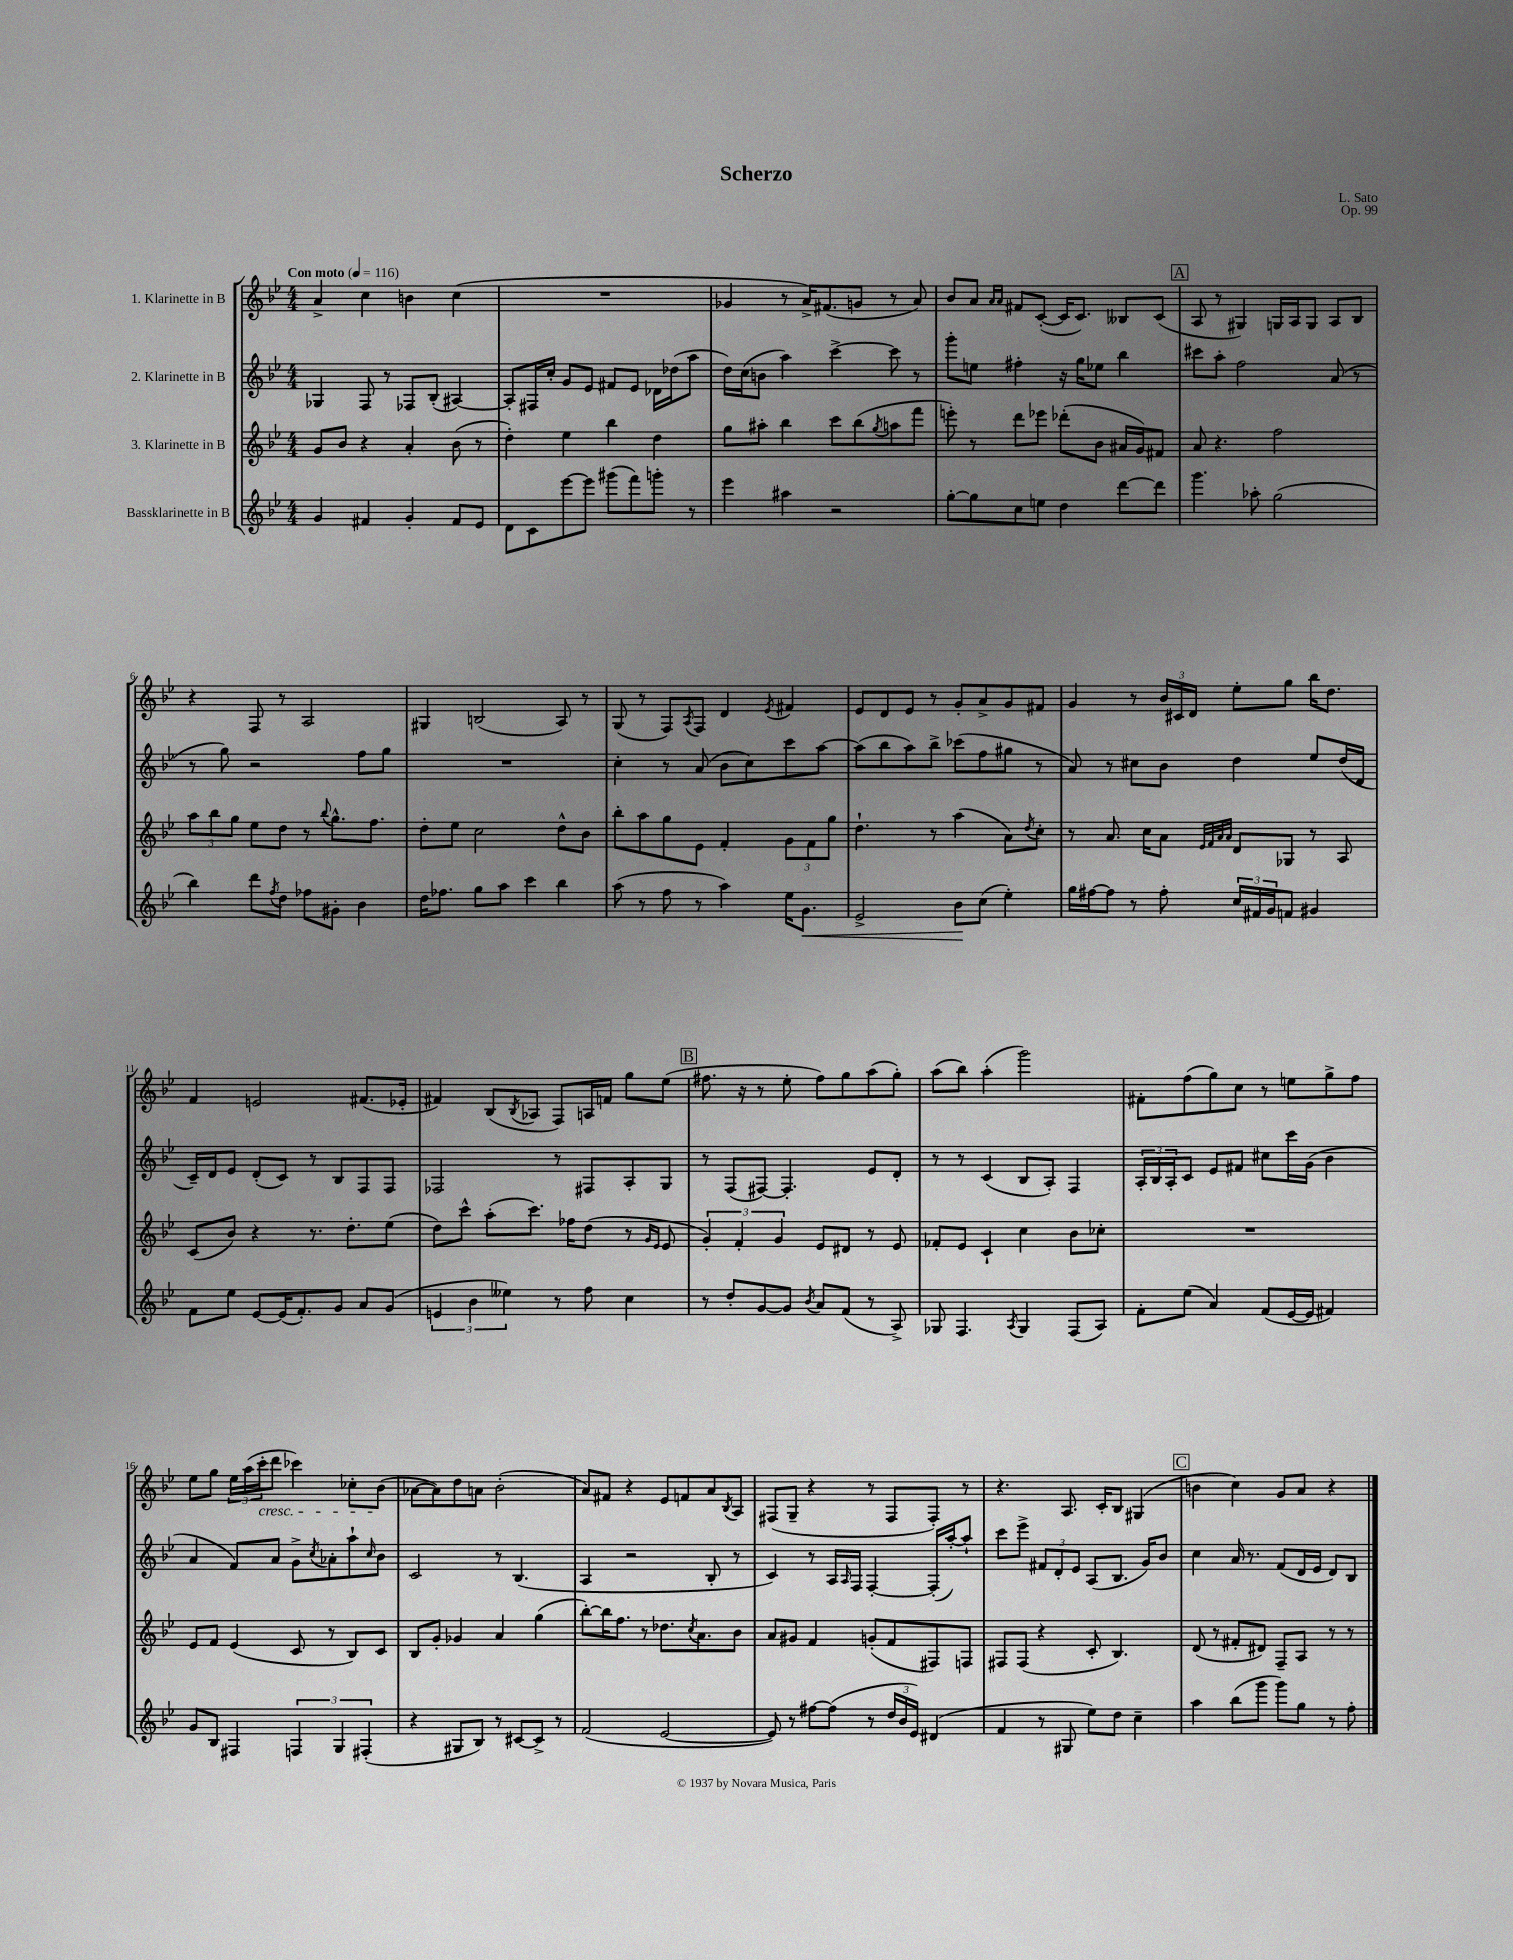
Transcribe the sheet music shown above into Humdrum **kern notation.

**kern	**kern	**kern	**kern
*staff4	*staff3	*staff2	*staff1
*clefG2	*clefG2	*clefG2	*clefG2
*k[b-e-]	*k[b-e-]	*k[b-e-]	*k[b-e-]
*M4/4	*M4/4	*M4/4	*M4/4
*MM116	*MM116	*MM116	*MM116
4g	8g	4G-	4a^
.	8b-	.	.
4f#	4r	8F	4cc
.	.	8r	.
4g'	4a'	8F-	4b
.	.	(8B-'	.
8f#	(8b-	[4A#)	(4cc
8e-	8r	.	.
=	=	=	=
8d	4dd')	8A#']	1r
8c	.	16F#	.
.	.	16cc'	.
[8eee-	4ee-	8g	.
8eee-]	.	8e-	.
(8ggg#	4bb-	8f#	.
8fff)	.	8e-	.
8ggg'	4dd	16d-	.
.	.	(16dd-	.
8r	.	8aa	.
=	=	=	=
4eee-	8gg	16dd)	4g-
.	.	(16cc	.
.	8aa#'	8b	.
4aa#	4bb-	4aa)	8r
.	.	.	16a^)
.	.	.	(8.f#
2r	8ccc	[4ccc^	.
.	(8bb-	.	8g
.	8qgg	.	.
.	8aa	8ccc]	8r
.	8fff	8r	8a)
=	=	=	=
[8gg'	8eee')	8ggg'	8b-
8gg]	8r	8ee	8a
.	.	.	16qqa
.	.	.	16qqa
8cc	8ddd	4ff#'	8f#
8ee	8eee-	.	([8c'
4dd	(8ddd-'	16r	16c]
.	.	16gg	8.c)
.	8b-	8ee-	.
[8ddd	16a#	4bb-	8B--
.	16g)	.	.
8ddd]	8f#	.	(8c
=	=	=	=
4.ggg	8a	8ccc#	8A
.	4.r	8aa'	8r
.	.	2ff	4G#)
8aa-'	.	.	.
(2gg	2ff	.	16G
.	.	.	16A
.	.	.	8G
.	.	(8a	8A
.	.	8r	8B-
=	=	=	=
4bb-)	12aa	8r	4r
.	12bb-	.	.
.	.	8gg)	.
.	12gg	.	.
8ddd	8ee-	2r	8F
8qff	.	.	.
8dd	8dd	.	8r
8ff-	8r	.	2A
.	8qqbb-	.	.
8g#'	8.gg^^	.	.
4b-	.	8ff	.
.	8.ff	.	.
.	.	8gg	.
=	=	=	=
16dd	8dd'	1r	4G#
8.ff-	.	.	.
.	8ee-	.	.
8gg	2cc	.	(2B
8aa	.	.	.
4ccc	.	.	.
4bb-	8dd^^	.	8A)
.	8b-	.	8r
=	=	=	=
(8aa	8bb-'	4cc'	(8G
8r	8aa	.	8r
8ff	8gg	8r	8F)
.	.	.	8qA
8r	8e-	(8a	8F
4aa)	4f'	8b-	4d
.	.	8cc)	.
.	.	.	8qe-
16ee-	12g	8ccc	4f#
8.g	.	.	.
.	12f	.	.
.	.	[8aa	.
.	12gg	.	.
=	=	=	=
2e-^	4.dd`	(8aa]	8e-
.	.	8bb-	8d
.	.	8aa)	8e-
.	8r	8bb-^	8r
8b-	(4aa	(8ccc-	8g'
(8cc	.	8ff	8a^
4ee-')	8a)	8gg#	8g
.	8qdd	.	.
.	8cc'	8r	8f#
=	=	=	=
16gg	8r	8a)	4g
[16ff#	.	.	.
8ff#]	8.a	8r	.
8r	.	8cc#	8r
.	16cc	.	.
8ff#'	8a	8b-	24b-
.	.	.	24c#
.	.	.	24d
.	32qqe-	.	.
.	32qqf	.	.
.	32qqa	.	.
.	32qqa	.	.
24cc	8d	4dd	8ee-'
24f#	.	.	.
24g	.	.	.
8f	8G-	.	8gg
4g#	8r	8ee-	16bb-
.	.	.	8.dd
.	8A	(16dd	.
.	.	16d	.
=	=	=	=
8f	(8c	16c~)	4f
.	.	16d	.
8ee-	8b-)	8e-	.
[8e-	4r	(8d'	2e
(16e-]	.	8c)	.
8.f')	.	.	.
.	8.r	8r	.
8g	.	8B-	.
.	8.dd'	.	.
8a	.	8F	(8.f#
(8g	(8ee-	8F	.
.	.	.	16e-'
=	=	=	=
6e	8dd)	2F-	4f#)
.	8ccc^^	.	.
6b-	.	.	.
.	(8aa'	.	(8B-
6ee--)	.	.	.
.	.	.	8qB-
.	8.ccc)	.	8A-
8r	.	8r	8F)
.	16ff-	.	.
8ff	(8dd	8F#	16A
.	.	.	16f
4cc	8r	8A'	8gg
.	16qqg	.	.
.	16qqe-	.	.
.	8e-	8G	(8ee-
=	=	=	=
8r	6g')	8r	8.ff#
8dd'	.	(8F	.
.	6f'	.	.
.	.	.	16r
[8g	.	[8F#)	8r
.	6g	.	.
8g]	.	4.F#']	8ee-'
8qb-	.	.	.
8a	8e-	.	8ff#)
(8f	8d#	.	8gg
8r	8r	8e-	(8aa
8A^)	8e-	8d'	8gg')
=	=	=	=
8G-	8f-'	8r	(8aa
4.F	8e-	8r	8bb-)
.	4c`	(4c	(4aa'
8qA	.	.	.
4G-	4cc	8B-	2ggg)
.	.	8A')	.
(8F	8b-	4F	.
8A)	8cc-'	.	.
=	=	=	=
8f'	1r	24A'	8f#'
.	.	24B-	.
.	.	24A'	.
(8ee-	.	8c	(8ff
4a)	.	8e-	8gg)
.	.	8f#	8cc
(8f	.	8cc#	8r
[16e-	.	16ccc	8ee
16e-]	.	(16g	.
4f#)	.	4b-	8gg^
.	.	.	8ff
=	=	=	=
8g	8e-	4a	8ee-
8B-	8f	.	8gg
4F#	(4e-	8f)	24ee-
.	.	.	(24aa
.	.	.	24ccc'
.	.	8a	8ddd
6F	8c	8g^	4ccc-)
.	.	8qcc	.
.	8r	8a-'	.
6G	.	.	.
.	8B-)	8aa`	8cc-'
(6F#'	.	.	.
.	.	16qqcc	.
.	8c	8b-	(8b-
=	=	=	=
4r	8B-	2c	[8a-
.	8g'	.	8a-])
8G#	4g-	.	8dd
8B-)	.	.	8a
8r	4a	8r	(2b-'
[8c#	.	(4.B-	.
8c#^]	(4gg	.	.
8r	.	.	.
=	=	=	=
(2f	[8bb-')	4A	8a)
.	16bb-]	.	8f#
.	8.ff	.	.
.	.	2r	4r
.	8r	.	.
[2e-	8.dd-	.	8e-
.	.	.	8f
.	8qcc	.	.
.	8.a	.	.
.	.	8B-'	8a
.	.	.	8qB-
.	8b-	8r	8A
=	=	=	=
8e-])	8a	4c)	(8F#
8r	8g#	.	8G~
[8ff#	4f	8r	4r
(8ff#]	.	16A	.
.	.	16qqA	.
.	.	16F	.
8r	(8g'	[4F'	8r
24dd	8f	.	8F#
24b-	.	.	.
24e-)	.	.	.
(4d#	8F#)	(16F']	8F#')
.	.	[16aa')	.
.	8F	8aa`]	8r
=	=	=	=
4f	8F#	8ccc	4.r
.	(8F#	8eee-^	.
8r	4r	12f#	.
.	.	12d'	.
8G#	.	.	8.A
.	.	12e-	.
8ee-)	8c'	(8A	.
.	.	.	16c'
8dd	4.B-)	8.B-	8B-
4cc~	.	.	(4G#
.	.	16g)	.
.	.	8b-	.
=	=	=	=
4aa	(8d	4cc	4b
.	8r	.	.
(8bb-	8f#'	16a	4cc)
.	.	8.r	.
8ggg	8d#)	.	.
8ggg)	8F~	(8f	8g
8gg	8A	16d	8a
.	.	16e-	.
8r	8r	8d)	4r
8ff'	8r	8B-	.
==	==	==	==
*-	*-	*-	*-
